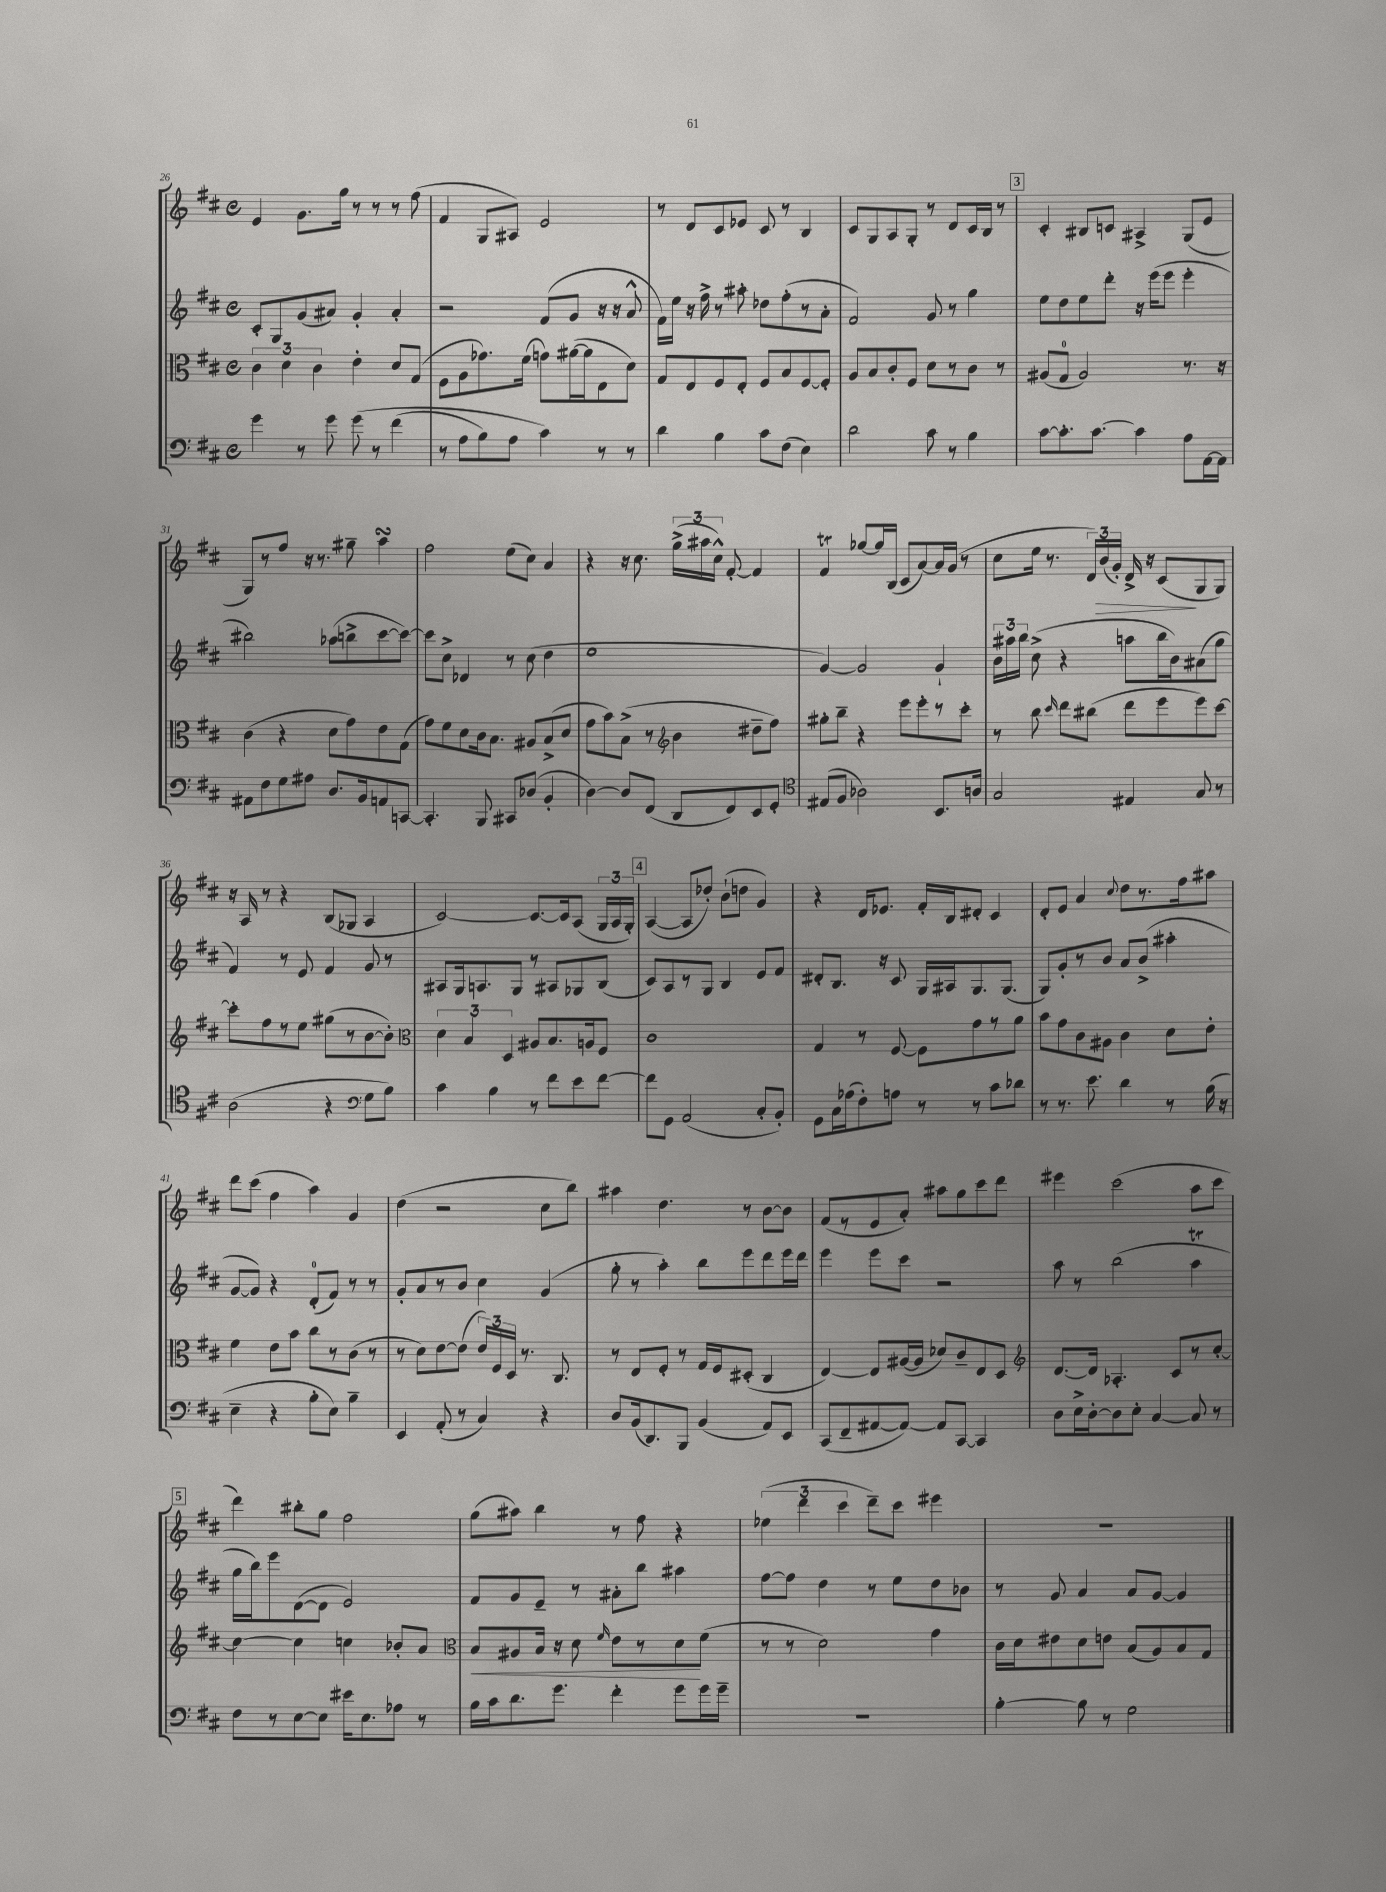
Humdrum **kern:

**kern	**kern	**dynam	**kern	**kern	**dynam
*part4	*part3	*part3	*part2	*part1	*part1
*staff4	*staff3	*staff3	*staff2	*staff1	*staff1
*clefF4	*clefC3	*	*clefG2	*clefG2	*
*k[f#c#]	*k[f#c#]	*	*k[f#c#]	*k[f#c#]	*
*M4/4	*M4/4	*	*M4/4	*M4/4	*
*met(c)	*met(c)	*	*met(c)	*met(c)	*
=26	=26	=26	=26	=26	=26
4g\	6c#\	.	8c#'/L	4e/	.
.	.	.	8G/	.	.
.	6d\	.	.	.	.
8r	.	.	(8g/	8.g\L	.
.	6c#\	.	.	.	.
8g\	.	.	8a#X/J)	.	.
.	.	.	.	16gg\Jk	.
(8g\	4e'\	.	4g'/	8r	.
8r	.	.	.	8r	.
(4f#\	8d/L	.	4a#'/	8r	.
.	(8G/J	.	.	(8ff#\	.
=27	=27	=27	=27	=27	=27
8r	8F#\L	.	2r	4f#/	.
8A\L	8A\	.	.	.	.
8B\)	8.g-X\)	.	.	8G/L	.
8A\J	.	.	.	8A#X/J)	.
.	(16f#\Jk	.	.	.	.
4c#\)	8gn\L)	.	(8f#/L	2e/	.
.	([16a#X\L	.	8g/J	.	.
.	16a#\J]	.	.	.	.
8r	8E\	.	16r	.	.
.	.	.	16r	.	.
8r	8d\J)	.	8a^^/	.	.
=28	=28	=28	=28	=28	=28
4d\	8G/L	.	16f#\LL)	8r	.
.	.	.	16ee\JJ	.	.
.	8E/	.	16r	8d/L	.
.	.	.	16ff#^\	.	.
4B\	8F#/	.	8r	8c#/	.
.	8E'/J	.	8aa#X'\	8e-X/J	.
8c#\L	8F#/L	.	8dd-X\L	8c#/	.
(8F#\J	8B/	.	(8ff#'\	8r	.
4E\)	[8F#/	.	8r	4B/	.
.	8F#'/J]	.	8a'\J	.	.
=29	=29	=29	=29	=29	=29
2d\	8A/L	.	2f#/)	8c#/L	.
.	8B/	.	.	8G/	.
.	8c#'/	.	.	8A/	.
.	8F#/J	.	.	8G'/J	.
8c#\	8d\L	.	8g/	8r	.
8r	8r	.	8r	8d/L	.
4B\	8c#\J	.	4gg\	16c#/L	.
.	.	.	.	16B/JJ	.
.	8r	.	.	8r	.
!!LO:REH:place=s1:t=3
=30	=30	=30	=30	=30	=30
[8c#\L	(8A#X/L	.	8ee\L	4c#'/	.
8.c#'\]	8G/J	.	8dd\	.	.
.	2A#/)	.	8ee\	8B#X/L	.
[8.c#\J	.	.	.	.	.
.	.	.	8ddd'\J	8cn/J	.
4c#\]	.	.	16r	4A#X^/	.
.	.	.	(16eee\KL	.	.
.	.	.	8eee\J	.	.
8A\L	8.r	.	4eee'\	(8G/L	.
[16AA\L	.	.	.	8e/J	.
16AA\JJ]	16r	.	.	.	.
!!LO:LB:g=z
=31	=31	=31	=31	=31	=31
8AA#X\L	(4c#\	.	2bb#X\)	8G/L)	.
8F#\	.	.	.	8r	.
8G\	4r	.	.	8ff#/J	.
8A#X\J	.	.	.	16r	.
.	.	.	.	8.r	.
8.D/L	8d\L	.	(8aa-X\L	.	.
.	8g\)	.	8bbn^\	8gg#X~\	.
16BB/k	.	.	.	.	.
8AAn/	8e\	.	[8ccc#\	4aasSSS\	.
[8CCn/J	(8G\J	.	8ccc#\J_)	.	.
=32	=32	=32	=32	=32	=32
4.CC'/]	8g\L)	.	8ccc#\L]	2ff#\	.
.	8f#\	.	8cc#^\J	.	.
.	8d\	.	4d-X/	.	.
8BBB/	16c#\k	.	.	.	.
.	8.B\J	.	.	.	.
8CC#X/L	.	.	8r	(8ee\L	.
(8D-X/J	8A#X/L	.	(8cc#\	8cc#\J)	.
4BB'/	(8B^/	.	4dd\	4a/	.
.	8d/J	.	.	.	.
=33	=33	=33	=33	=33	=33
[4D\)	8g\L	.	1ee	4r	.
.	8b\)	.	.	.	.
8D/L]	(8B^\J	.	.	16r	.
.	.	.	.	8.cc#\	.
(8FF#/J	8r	.	.	.	.
*	*clefG2	*	*	*	*
8DD/L	4b\	.	.	(24gg^\LL	.
.	.	.	.	24aa#X\	.
.	.	.	.	24cc#^^\JJ)	.
8FF#/)	.	.	.	[8f#'/	.
8EE/	8dd#X~\L	.	.	4f#/]	.
8GG'/J	8ff#\J)	.	.	.	.
=34	=34	=34	=34	=34	=34
*clefC4	*	*	*	*	*
(8E#X/L	8gg#X'\L	.	[4g/)	4f#t/	.
8F#/J	8bb~\J	.	.	.	.
2A-X\)	4r	.	2g/]	[8gg-X/L	.
.	.	.	.	16gg-/L]	.
.	.	.	.	(16B/JJ	.
.	8eee\L	.	.	8c#/L	.
.	8eee'\	.	.	[8a/)	.
8.BB/L	8r	.	4g`/	16a/L]	.
.	.	.	.	(16g/JJ	.
.	8ccc#'\J	.	.	8r	.
16An/Jk	.	.	.	.	.
=35	=35	=35	=35	=35	=35
2G/	8r	.	24b\LL	8cc#\L	.
.	.	.	24aa#X\	.	.
.	.	.	24bb\JJ	.	.
.	8bb\	.	(8cc#^\	16ee\Jk	.
.	.	.	.	8.r	.
.	16qqccc#/	.	.	.	.
.	8ddd\L	.	4r	.	.
.	(8bb#X\J	.	.	24d/LL)	.
!	!	!	!	!	!LO:HP:b
.	.	.	.	(24b/	>
.	.	.	.	24g'/JJ)	.
4E#X/	8ddd\L	.	8aan\L	16d^/	.
.	.	.	.	16r	.
.	8eee\	.	16bb\L	(8c#/L	.
.	.	.	16b\J)	.	.
8G/	8eee\)	.	(8a#X\	8G/	]
8r	[8ccc#\J	.	8gg\J	8G/J)	.
!!LO:LB:g=z
=36	=36	=36	=36	=36	=36
(2A\	8ccc#'\L]	.	4f#/)	16r	.
.	.	.	.	16A/	.
.	8ff#\	.	.	8r	.
.	8r	.	8r	4r	.
.	8ee\J	.	8e/	.	.
4r	(8gg#X\L	.	4f#/	(8B/L	.
.	8r	.	.	8G-X/J	.
*clefF4	*	*	*	*	*
8G\L	[8b\	.	8g/	4A/	.
8B\J)	8b'\J])	.	8r	.	.
=37	=37	=37	=37	=37	=37
*	*clefC3	*	*	*	*
4c#\	6d\	.	8A#X/L	[2c#/)	.
.	.	.	16G/k	.	.
.	6B/	.	.	.	.
.	.	.	8.An/	.	.
4B\	.	.	.	.	.
.	6D/	.	.	.	.
.	.	.	8G/J	.	.
8r	8A#X/L	.	8r	8.c#/L_	.
8f#\L	8.B/	.	8A#X/L	.	.
.	.	.	.	16c#/k]	.
8e\	.	.	8G-X/	(8A/J	.
.	16An/k	.	.	.	.
[8f#\J	8F#/J	.	(8B/J	24G/LL	.
.	.	.	.	24A/	.
.	.	.	.	24G'/JJ)	.
!!LO:REH:place=s1:t=4
=38	=38	=38	=38	=38	=38
8f#\L]	1c#	.	8c#/L)	([4A/	.
8GG\J	.	.	8A/	.	.
(2AA/	.	.	8r	8A/L]	.
.	.	.	8G/J	8dd-X'/J)	.
.	.	.	4B/	(8b`\L	.
.	.	.	.	8ddn\J	.
8C#'/L	.	.	8e/L	4g/)	.
8BB'/J)	.	.	8f#/J	.	.
=39	=39	=39	=39	=39	=39
8GG\L	4G/	.	8d#X'/L	4r	.
16C#\L	.	.	8.B/J	.	.
(16A-X\J	.	.	.	.	.
8F#'\)	8r	.	.	16d/KL	.
.	.	.	16r	8.e-X/J	.
8An\J	[8F#/	.	8c#/	.	.
8r	8F#\L]	.	16G/LL	16f#'/LL	.
.	.	.	16A#X/J	16B/J	.
8r	8g\	.	8.G/	8d#X'/J	.
8c#\L	8r	.	.	4c#/	.
.	.	.	(8.G/J	.	.
8d-X\J	8a\J	.	.	.	.
=40	=40	=40	=40	=40	=40
8r	8b\L	.	8G/L)	8d'/L	.
8.r	8g\	.	8g'/	8e/J	.
.	8c#\	.	8r	4a/	.
8.e\	.	.	.	.	.
.	8A#X\J	.	8b/J	.	.
.	.	.	.	8qqcc#/	.
4d\	4c#\	.	8a/L	8dd\L	.
.	.	.	(8b^/J	8.r	.
8r	8d\L	.	4aa#X'\	.	.
.	.	.	.	16ff#\k	.
(16B\	8e'\J	.	.	8aa#X\J	.
16r	.	.	.	.	.
!!LO:LB:g=z
=41	=41	=41	=41	=41	=41
4E~\	4f#\	.	[8g/L	8ddd\L	.
.	.	.	8g/J])	(8ccc#\J	.
4r	8e\L	.	4r	4ff#\	.
.	8b\J	.	.	.	.
8B'\L	8cc#\L	.	(8d'/L	4aa\)	.
8E\J)	8r	.	8f#/J)	.	.
4B~\	(8c#\J	.	8r	4g/	.
.	8r	.	8r	.	.
=42	=42	=42	=42	=42	=42
4EE/	8r	.	8g'/L	(4dd\	.
.	8d\L)	.	8a/	.	.
(8AA'/	[8e\	.	8r	2r	.
8r	(8e\J]	.	8b/J	.	.
4C#/)	24e/LL)	.	4cc#\	.	.
.	24F#/	.	.	.	.
.	24D/JJ	.	.	.	.
.	8.r	.	.	.	.
4r	.	.	(4g/	8cc#\L	.
.	8.C#/	.	.	.	.
.	.	.	.	8bb\J)	.
=43	=43	=43	=43	=43	=43
8D/L	8r	.	8gg'\	4aa#X\	.
(16BB/k	8E/L	.	8r	.	.
8.DD/)	.	.	.	.	.
.	8F#'/J	.	4aa'\)	4.dd\	.
8BBB/J	8r	.	.	.	.
(4BB/	16G/LL	.	8bb\L	.	.
.	16F#/J	.	.	.	.
.	(8D#X'/J	.	8eee\	8r	.
8AA/L)	4C#/	.	8ddd\	[8b\L	.
8EE/J	.	.	16eee\L	8b\J]	.
.	.	.	16ddd\JJ	.	.
=44	=44	=44	=44	=44	=44
(8CC#/L	[4E/)	.	4eee\	(8f#/L	.
8FF#~/	.	.	.	8r	.
[8AA#X/	8E/L]	.	8eee\L	8e/	.
8AA#/J_)	([16A#X/L	.	8ccc#\J	8a'/J)	.
.	16A#/JJ]	.	.	.	.
8AA#/L]	8d-X/L)	.	2r	8aa#X\L	.
[8CC#/J	8c#~/	.	.	8gg\	.
4CC#/]	8E/	.	.	8ccc#\	.
.	8D/J	.	.	8ddd\J	.
=45	=45	=45	=45	=45	=45
*	*clefG2	*	*	*	*
8D\L	[8.d/L	.	8aa\	4eee#X\	.
16E^\L	.	.	8r	.	.
[16D'\J	16d/Jk]	.	.	.	.
8D\]	4.A-X'/	.	(2bb\	(2ccc#\	.
8E'\J	.	.	.	.	.
[4C#/	.	.	.	.	.
.	8c#/L	.	.	.	.
8C#/]	8r	.	4aaT\	8aa\L	.
8r	[8cc#'/J	.	.	8ccc#\J	.
!!LO:LB:g=z
!!LO:REH:place=s1:t=5
=46	=46	=46	=46	=46	=46
8F#\L	4cc#\_	.	16gg\LL	4ddd\)	.
.	.	.	16bb\J)	.	.
8r	.	.	8eee\	.	.
[8E\	4cc#\]	.	([8d\	8bb#X'\L	.
8E\J]	.	.	8d\J]	8gg\J	.
16e#X\KL	4ccn\	.	2e/)	2ff#\	.
8.E\	.	.	.	.	.
8A-X\J	8b-X'/L	.	.	.	.
8r	8a/J	.	.	.	.
=47	=47	=47	=47	=47	=47
*	*clefC3	*	*	*	*
!	!	!LO:HP:b	!	!	!
16B\LL	8B/L	<	8f#/L	(8gg\L	.
16c#\J	.	.	.	.	.
8.d\	8A#X/	.	8g/	8aa#X\J)	.
.	16B/Jk	.	8e~/J	4bb\	.
8.g\J	16r	.	.	.	.
.	8d\	.	8r	.	.
.	16qqf#/	.	.	.	.
4f#'\	8e\L	.	8a#X'\L	8r	.
.	8r	.	8bb\J	8ff#\	.
8g\L	8d\	.	4aa#X\	4r	.
16g\L	(8f#\J	[	.	.	.
16g~\JJ	.	.	.	.	.
=48	=48	=48	=48	=48	=48
1r	8r	.	[8ff#\L	(6ee-X\	.
.	8r	.	8ff#\J]	.	.
.	.	.	.	6ddd\	.
.	2d\)	.	4dd\	.	.
.	.	.	.	6ccc#\	.
.	.	.	8r	8ddd~\L)	.
.	.	.	8ee\L	8ccc#\J	.
.	4g\	.	8dd\	4eee#X\	.
.	.	.	8b-X\J	.	.
=49	=49	=49	=49	=49	=49
[4B'\	16c#\LL	.	8r	1r	.
.	16d\J	.	.	.	.
.	8e#X\	.	8g/	.	.
8B\]	8d\	.	4a/	.	.
8r	8en\J	.	.	.	.
2G\	(8B/L	.	8a/L	.	.
.	8A/)	.	[8g/J	.	.
.	8B/	.	4g/]	.	.
.	8G/J	.	.	.	.
==	==	==	==	==	==
*-	*-	*-	*-	*-	*-
